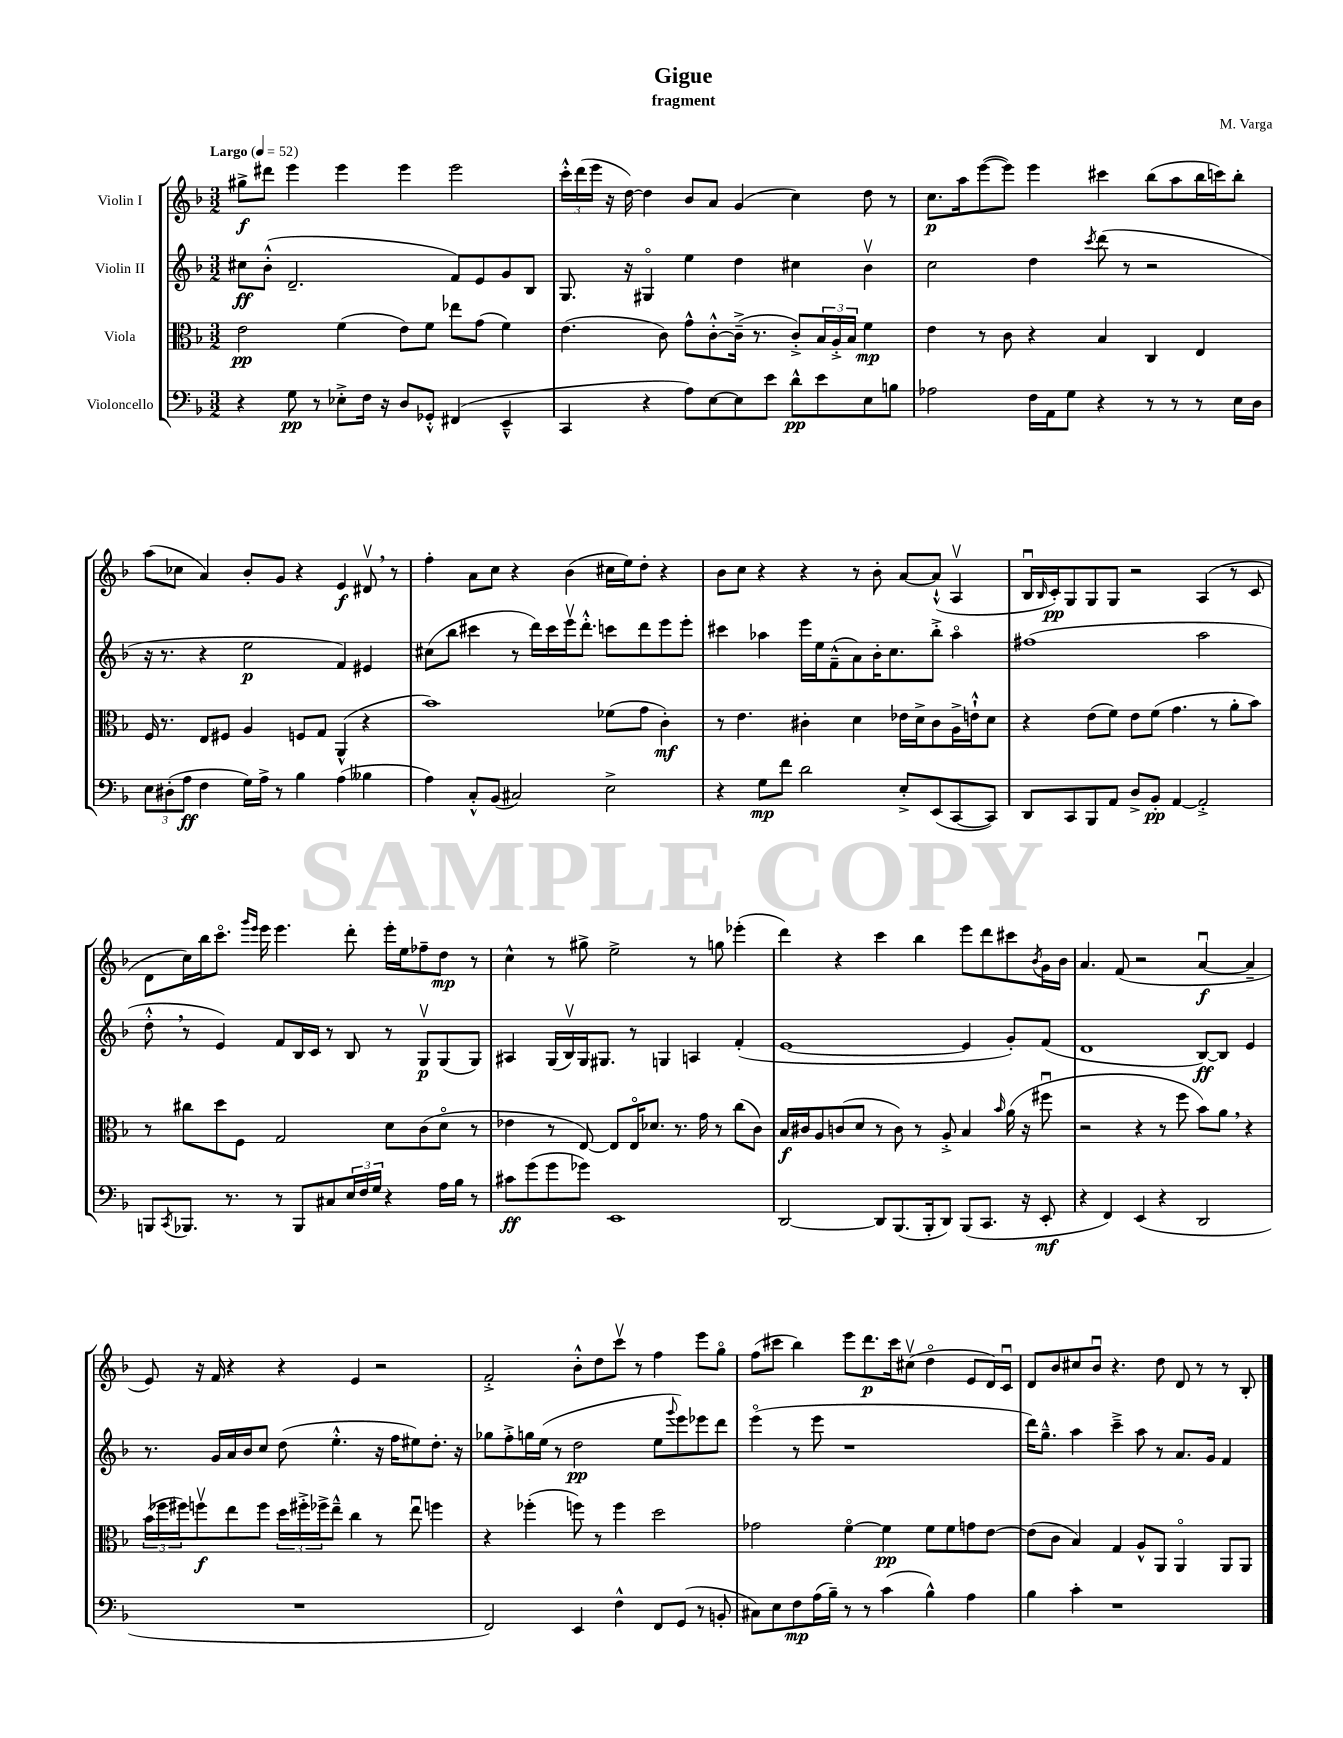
\header { title = "Gigue" composer = "M. Varga" subtitle = "fragment" }
<<
\new StaffGroup <<
\new Staff = "s0" \with { instrumentName = "Violin I" } {
    \clef treble \key f \major \numericTimeSignature \time 3/2 \tempo "Largo" 4 = 52
    gis''8->\f dis'''8 e'''4 e'''4 e'''4 e'''2 |
    \tuplet 3/2 { c'''16-.-^ d'''16( e'''16 } r16 d''16~) d''4 bes'8 a'8 g'4( c''4) d''8 r8 |
    c''8.\p a''16 e'''8~( e'''8) e'''4 cis'''4 bes''8( a''8 bes''16 c'''16) bes''8-. |
    a''8( ces''8 a'4) bes'8-. g'8 r4 e'4\f dis'8\upbow \breathe r8 |
    f''4-. a'8 c''8 r4 bes'4( cis''16 e''16) d''8-. r4 |
    bes'8 c''8 r4 r4 r8 bes'8-. a'8~ a'8-!-^( a4\upbow |
    bes16\downbow \grace { bes16 } c'16-.\pp) g8 g8 g8 r2 a4( r8 c'8 |
    d'8 c''16) bes''16 c'''8.\flageolet \grace { g'''16 e'''16 } e'''16 e'''4. d'''8-. e'''16-. e''16 fes''8-- d''8\mp r8 |
    c''4-^ r8 gis''8-> e''2-> r8 g''8 ees'''4-.( |
    d'''4) r4 c'''4 bes''4 e'''8 d'''8 cis'''8 \acciaccatura { bes'8 } g'16 bes'16 |
    a'4. f'8( r2 a'4~\downbow\f a'4-- |
    e'8) r16 f'16 r4 r4 e'4 r2 |
    f'2-.-> bes'8-.-^ d''8 c'''8\upbow r8 f''4 e'''8 g''8\flageolet |
    f''8( cis'''8 bes''4) e'''8 d'''8.\p cis'''16 cis''8\upbow( d''4\flageolet e'8 d'16) c'16\downbow |
    d'8 bes'8 cis''8 bes'8\downbow r4. d''8 d'8 r8 r8 bes8-. \bar "|." |
}
\new Staff = "s1" \with { instrumentName = "Violin II" } {
    \clef treble \key f \major \numericTimeSignature \time 3/2
    cis''8\ff bes'8-.-^( d'2.-- f'8) e'8 g'8 bes8 |
    g8. r16 gis4\flageolet e''4 d''4 cis''4 bes'4\upbow |
    c''2 d''4 \acciaccatura { c'''8 } d'''8( r8 r2 |
    r16 r8. r4 e''2\p f'4) eis'4 |
    cis''8( bes''8 cis'''4 r8 d'''16) cis'''16 e'''16\upbow d'''8.-.-^ c'''8 d'''8 e'''8 e'''8-. |
    cis'''4 aes''4 e'''16 e''16 f'8---^( a'8) bes'16-. c''8. bes''8-.-> aes''4\flageolet |
    fis''1( a''2 |
    d''8-.-^ \breathe r8 e'4) f'8 bes16 c'16 r8 bes8 r8 g8\upbow\p g8( g8) |
    ais4 g16( bes16\upbow) g16 gis8. r8 g4 a4 f'4-.( |
    e'1~ e'4 g'8-.) f'8( |
    d'1 bes8~\ff) bes8 e'4 |
    r8. g'16 a'16 bes'16 c''8 d''8( e''4.-.-^ r16 f''16 eis''8) d''8.-. r16 |
    ges''8 f''8-.-> g''16 e''16( r8 d''2\pp e''8 \appoggiatura { g'''8 } e'''8) ees'''8 d'''8 |
    e'''4\flageolet( r8 e'''8 r1 |
    d'''16) g''8.---^ a''4 c'''4---> a''8 r8 a'8. g'16 f'4 \bar "|." |
}
\new Staff = "s2" \with { instrumentName = "Viola" } {
    \clef alto \key f \major \numericTimeSignature \time 3/2
    e'2\pp f'4( e'8) f'8 ees''8 g'8( f'4) |
    e'4.( c'8) g'8-^ c'8~-.-^ c'16--->( r8. c'8-.->) \tuplet 3/2 { bes16 a16-.-> bes16 } f'4\mp |
    e'4 r8 c'8 r4 bes4 c4 e4 |
    f16 r8. e8 fis8 a4 f8 g8 a,4-^( r4 |
    bes'1) fes'8( g'8 c'4-.\mf) |
    r8 e'4. cis'4-. d'4 ees'16 d'16-> cis'8 a16-> e'16-!-^ d'8 |
    r4 e'8( f'8) e'8 f'8( g'4. r8 a'8-. bes'8) |
    r8 cis''8 d''8 f8 g2 d'8 c'8( d'8\flageolet r8 |
    ees'4 r8 e8~) e8 e16\flageolet des'8. r8. g'16 r8 c''8( c'8) |
    bes16\f cis'16 a8 c'8( d'8 r8 c'8) r8 a8-.-> bes4 \grace { bes'16 } a'16( r16 fis''8\downbow |
    r2 r4 r8 f''8 bes'8) a'8 \breathe r4 |
    \tuplet 3/2 { bes'16( fes''16 fis''16) } f''8\upbow\f e''8 f''8 \tuplet 3/2 { d''16 fis''16-.-> fes''16-> } e''8---^ c''4 r8 e''8\downbow f''4 |
    r4 fes''4-.( f''8) r8 f''4 d''2 |
    ges'2 f'4~\flageolet f'4\pp f'8 f'8 g'8 e'8~ |
    e'8( c'8 bes4) g4 a8-^ a,8 a,4\flageolet a,8 a,8 \bar "|." |
}
\new Staff = "s3" \with { instrumentName = "Violoncello" } {
    \clef bass \key f \major \numericTimeSignature \time 3/2
    r4 g8\pp r8 ees8-.-> f16 r16 d8 ges,8-.-^ fis,4( e,4---^ |
    c,4 r4 a8) e8~ e8 e'8 d'8-^\pp e'8 e8 b8 |
    aes2 f16 a,16 g8 r4 r8 r8 r8 e16 d16 |
    \tuplet 3/2 { e8 dis8-.( a8\ff } f4 g16) a16-> r8 bes4 a4( beses4 |
    a4) c8-.-^ bes,8( cis2) e2-> |
    r4 g8\mp f'8 d'2 e8-.-> e,8( c,8~ c,8) |
    d,8 c,8 bes,,8 a,8 d8-> bes,8-.\pp a,4~ a,2-.-> |
    b,,8 \acciaccatura { c,8 } bes,,8. r8. r8 bes,,8 cis8 \tuplet 3/2 { e16 f16 g16 } r4 a16 bes16 r8 |
    cis'8\ff g'8( g'8 ges'8) e,1 |
    d,2~ d,8 bes,,8.( bes,,16-. d,8) bes,,8( c,8. r16 e,8-.\mf |
    r4 f,4) e,4( r4 d,2 |
    R1. |
    f,2) e,4 f4-^ f,8 g,8( r8 b,8-. |
    cis8) e8 f8\mp a16( bes16--) r8 r8 c'4( bes4-^) a4 |
    bes4 c'4-. r1 \bar "|." |
}
>>
>>
\layout { \context { \Score \remove "Bar_number_engraver" } }
